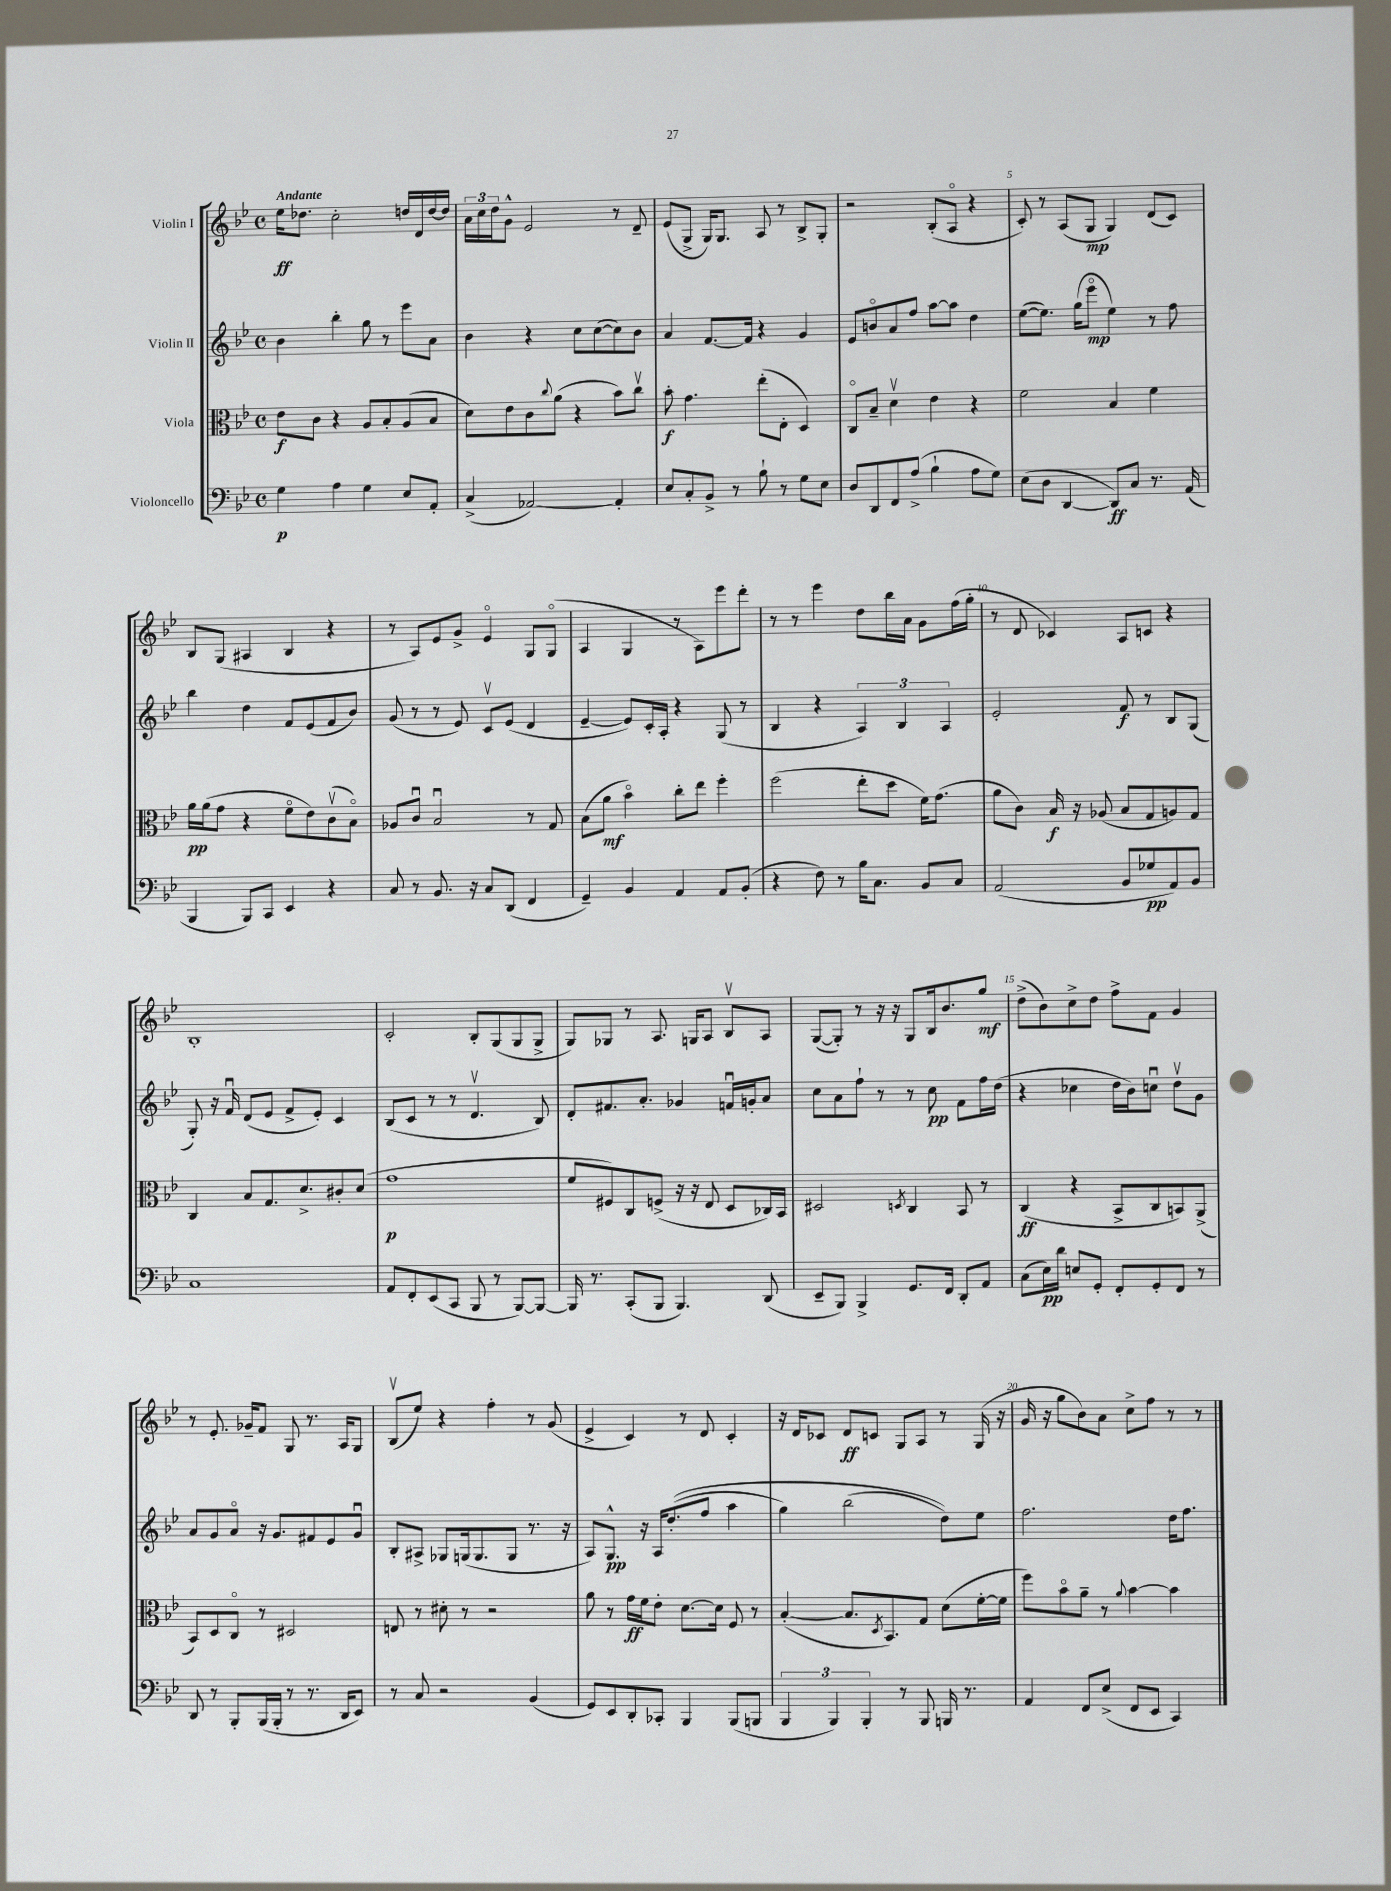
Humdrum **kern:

**kern	**dynam	**kern	**dynam	**kern	**dynam	**kern	**dynam
*part4	*part4	*part3	*part3	*part2	*part2	*part1	*part1
*staff4	*staff4	*staff3	*staff3	*staff2	*staff2	*staff1	*staff1
*I"Violoncello	*	*I"Viola	*	*I"Violin II	*	*I"Violin I	*
*clefF4	*	*clefC3	*	*clefG2	*	*clefG2	*
*k[b-e-]	*	*k[b-e-]	*	*k[b-e-]	*	*k[b-e-]	*
*M4/4	*	*M4/4	*	*M4/4	*	*M4/4	*
*met(c)	*	*met(c)	*	*met(c)	*	*met(c)	*
=1	=1	=1	=1	=1	=1	=1	=1
!	!	!	!	!	!	!LO:TX:a:B:t=Andante	!
4G\	p	8e-\L	f	4b-\	.	16ee-\KL	ff
.	.	.	.	.	.	8.dd-X\J	.
.	.	8c\J	.	.	.	.	.
4A\	.	4r	.	4bb-'\	.	2cc'\	.
4G\	.	8A/L	.	8gg\	.	.	.
.	.	8B-'/	.	8r	.	.	.
8E-/L	.	(8A/	.	8eee-\L	.	16ddn/LL	.
.	.	.	.	.	.	16d/	.
8AA'/J	.	8B-/J	.	8a\J	.	[16dd/	.
.	.	.	.	.	.	16dd/JJ]	.
=2	=2	=2	=2	=2	=2	=2	=2
(4C^/	.	8d\L)	.	4b-\	.	24a\LL	.
.	.	.	.	.	.	24cc\	.
.	.	.	.	.	.	24dd\J	.
.	.	8e-\	.	.	.	8g^^\J	.
[2AA-X/)	.	8c\	.	4r	.	2e-/	.
.	.	8qqcc/	.	.	.	.	.
.	.	(8a\J	.	.	.	.	.
.	.	4r	.	8cc\L	.	.	.
.	.	.	.	([8cc\	.	.	.
4AA-'/]	.	8b-\L)	.	8cc\])	.	8r	.
.	.	8ccv\J	.	8b-\J	.	8d~/	.
=3	=3	=3	=3	=3	=3	=3	=3
8E-/L	.	8b-'\	f	4a/	.	(8e-/L	.
8C'/	.	4.g\	.	.	.	8G^/J	.
8BB-^/J	.	.	.	[8.f/L	.	16G/KL)	.
.	.	.	.	.	.	8.G/J	.
8r	.	.	.	.	.	.	.
.	.	.	.	16f/Jk]	.	.	.
8B-`\	.	(8ee-'\L	.	4r	.	8A/	.
8r	.	8E-'\J	.	.	.	8r	.
8G\L	.	4D/)	.	4g/	.	8B-^/L	.
8E-\J	.	.	.	.	.	8G'/J	.
=4	=4	=4	=4	=4	=4	=4	=4
8D/L	.	8C/L	.	8e-/L	.	2r	.
8DD/	.	8B-~/J	.	8bn/	.	.	.
8FF/	.	4dv\	.	8a/	.	.	.
(8A^/J	.	.	.	8ff/J	.	.	.
4B-`\	.	4e-\	.	[8aa\L	.	(8B-'/L	.
.	.	.	.	8aa\J]	.	8A/J	.
8A\L	.	4r	.	4dd\	.	4r	.
8G\J)	.	.	.	.	.	.	.
=5	=5	=5	=5	=5	=5	=5	=5
(8E-\L	.	2f\	.	([8ee-\L	.	8c'/)	.
8D\J	.	.	.	8.ee-\J])	.	8r	.
[4DD/	.	.	.	.	.	(8A/L	.
.	.	.	.	(16gg\KL	.	.	.
.	.	.	.	8eee-\J	mp	8G/J	mp
8DD/L])	ff	4B-/	.	4ee-\)	.	4G/)	.
8C/J	.	.	.	.	.	.	.
8.r	.	4f\	.	8r	.	(8d/L	.
.	.	.	.	8ff\	.	8c/J)	.
(16AA/	.	.	.	.	.	.	.
!!LO:LB:g=z
=6	=6	=6	=6	=6	=6	=6	=6
4BBB-/	.	16a\LL	pp	4bb-\	.	8B-/L	.
.	.	(16a\J	.	.	.	.	.
.	.	8g\J	.	.	.	(8G/J	.
8BBB-/L)	.	4r	.	4dd\	.	4A#X/	.
8CC/J	.	.	.	.	.	.	.
4EE-/	.	8f\L	.	8f/L	.	4B-/	.
.	.	8e-\)	.	(8e-/	.	.	.
4r	.	(8cv\	.	8f/	.	4r	.
.	.	8B-\J)	.	8b-/J)	.	.	.
=7	=7	=7	=7	=7	=7	=7	=7
8C/	.	8A-X/L	.	(8g/	.	8r	.
8r	.	8cu/J	.	8r	.	8A/L)	.
8.BB-/	.	2B-u/	.	8r	.	8e-/	.
.	.	.	.	8e-/)	.	8g^/J	.
16r	.	.	.	.	.	.	.
8C/L	.	.	.	8cv/L	.	4e-/	.
(8DD/J	.	.	.	(8e-/J	.	.	.
4FF/	.	8r	.	4d/	.	8G/L	.
.	.	8G/	.	.	.	(8G/J	.
=8	=8	=8	=8	=8	=8	=8	=8
4GG~/)	.	(8B-\L	.	[4e-~/	.	4A/	.
.	.	8a\J	mf	.	.	.	.
4BB-/	.	4b-\)	.	8e-/L])	.	4G/	.
.	.	.	.	16c'/L	.	.	.
.	.	.	.	16A'/JJ	.	.	.
4AA/	.	8cc'\L	.	4r	.	8r	.
.	.	8ee-\J	.	.	.	8A\L)	.
8AA/L	.	4ff'\	.	(8G/	.	8eee-\	.
(8BB-'/J	.	.	.	8r	.	8ddd'\J	.
=9	=9	=9	=9	=9	=9	=9	=9
4r	.	(2ff\	.	4B-/	.	8r	.
.	.	.	.	.	.	8r	.
8F\)	.	.	.	4r	.	4eee-\	.
8r	.	.	.	.	.	.	.
16B-\KL	.	8ee-'\L	.	6A/)	.	8dd\L	.
8.C\J	.	.	.	.	.	.	.
.	.	8dd\J	.	.	.	16bb-\L	.
.	.	.	.	6B-/	.	.	.
.	.	.	.	.	.	16a\JJ	.
8BB-/L	.	16f\KL)	.	.	.	8g\L	.
.	.	(8.g\J	.	.	.	.	.
.	.	.	.	6A/	.	.	.
8C/J	.	.	.	.	.	(16ff\L	.
.	.	.	.	.	.	16gg'\JJ	.
=10	=10	=10	=10	=10	=10	=10	=10
(2AA/	.	8a\L	.	2e-'/	.	8r	.
.	.	8c\J)	.	.	.	8d/	.
.	.	16B-/	f	.	.	4c-X/)	.
.	.	16r	.	.	.	.	.
.	.	(8A-X/	.	.	.	.	.
8BB-/L	.	8B-/L	.	8f/	f	8A/L	.
8G-X/	pp	8G/	.	8r	.	8cn/J	.
8AA/)	.	8An/)	.	8B-/L	.	4r	.
8BB-/J	.	8G/J	.	(8G/J	.	.	.
!!LO:LB:g=z
=11	=11	=11	=11	=11	=11	=11	=11
1C	.	4C/	.	8G'/)	.	1B-'	.
.	.	.	.	16r	.	.	.
.	.	.	.	16fu/	.	.	.
.	.	8B-/L	.	(8d/L	.	.	.
.	.	8.G/	.	8e-/J	.	.	.
.	.	.	.	8f^/L	.	.	.
.	.	8.d^/	.	.	.	.	.
.	.	.	.	8e-'/J)	.	.	.
.	.	8c#X'/	.	4c/	.	.	.
.	.	(8d/J	.	.	.	.	.
=12	=12	=12	=12	=12	=12	=12	=12
8AA/L	.	1g	p	(8B-/L	.	2c'/	.
8FF'/	.	.	.	8c/J	.	.	.
(8EE-/	.	.	.	8r	.	.	.
8CC/J	.	.	.	8r	.	.	.
8BBB-/	.	.	.	4.dv/	.	8B-'/L	.
8r	.	.	.	.	.	(8G/	.
[8BBB-/L)	.	.	.	.	.	8G/	.
8BBB-/J_	.	.	.	8B-/)	.	8G^/J	.
=13	=13	=13	=13	=13	=13	=13	=13
16BBB-/]	.	8f/L	.	8d'/L	.	8G/L)	.
8.r	.	.	.	.	.	.	.
.	.	8F#X/)	.	8.f#X/	.	8G-X/J	.
(8CC'/L	.	8C/	.	.	.	8r	.
.	.	.	.	8.a'/J	.	.	.
8BBB-/J	.	(8Fn^/J	.	.	.	8.A/	.
4.BBB-/)	.	16r	.	4g-X/	.	.	.
.	.	16r	.	.	.	16Gn/KL	.
.	.	8E-/	.	.	.	8A/J	.
.	.	8D/L	.	16fnu/LL	.	8B-v/L	.
.	.	.	.	16gn'/J	.	.	.
(8DD/	.	16C-X/L)	.	8a/J	.	8A/J	.
.	.	16BB-/JJ	.	.	.	.	.
=14	=14	=14	=14	=14	=14	=14	=14
8EE-~/L	.	2D#X/	.	8cc\L	.	([8G/L	.
8BBB-/J)	.	.	.	8a\	.	8G'/J])	.
4BBB-^/	.	.	.	8ff`\J	.	8r	.
.	.	.	.	8r	.	16r	.
.	.	.	.	.	.	16r	.
.	.	8qDn/	.	.	.	.	.
8.GG/L	.	4C/	.	8r	.	8G/L	.
.	.	.	.	8cc\	pp	16B-/k	.
16FF/Jk	.	.	.	.	.	8.b-/	.
8DD'/L	.	8BB-/	.	8f\L	.	.	.
8AA/J	.	8r	.	16ff\L	.	8gg/J	mf
.	.	.	.	(16dd\JJ	.	.	.
=15	=15	=15	=15	=15	=15	=15	=15
(8C\L	.	(4C/	ff	4r	.	(8dd^\L	.
16E-\L)	pp	.	.	.	.	8b-\)	.
16d\JJ	.	.	.	.	.	.	.
8En/L	.	4r	.	4cc-X\	.	8cc^\	.
8GG'/J	.	.	.	.	.	8dd\J	.
8FF'/L	.	8BB-^/L	.	16dd\LL	.	8ff^\L	.
.	.	.	.	16b-\J)	.	.	.
8GG'/	.	8C/	.	8ccnu\J	.	8f\J	.
8FF/J	.	8BBn/)	.	8ddv\L	.	4g/	.
8r	.	(8AA^/J	.	8g\J	.	.	.
!!LO:LB:g=z
=16	=16	=16	=16	=16	=16	=16	=16
8DD/	.	8BB-/L)	.	8a/L	.	8r	.
8r	.	8D/	.	8g/	.	8.e-'/	.
8BBB-'/L	.	8C/J	.	8a/J	.	.	.
.	.	.	.	.	.	16g-X~/KL	.
(16BBB-/L	.	8r	.	16r	.	8f/J	.
16BBB-'/JJ	.	.	.	8.g/L	.	.	.
8r	.	2D#X/	.	.	.	8G/	.
8.r	.	.	.	8f#X/	.	8.r	.
.	.	.	.	8e-/	.	.	.
16DD/KL	.	.	.	.	.	16A/KL	.
8EE-/J)	.	.	.	8gu/J	.	8G/J	.
=17	=17	=17	=17	=17	=17	=17	=17
8r	.	8En/	.	8B-'/L	.	(8B-v/L	.
8C/	.	8r	.	8A#X^/J	.	8ee-/J)	.
2r	.	8d#X'\	.	8G-X/L	.	4r	.
.	.	8r	.	(16Gn/k	.	.	.
.	.	.	.	8.G/	.	.	.
.	.	2r	.	.	.	4ff'\	.
.	.	.	.	8G/J	.	.	.
(4BB-/	.	.	.	8.r	.	8r	.
.	.	.	.	.	.	(8g/	.
.	.	.	.	16r	.	.	.
=18	=18	=18	=18	=18	=18	=18	=18
8GG/L)	.	8a\	.	8A/L)	.	4e-^/	.
8EE-/	.	8r	.	8.G^^/J	pp	.	.
8DD'/	.	16g\LL	ff	.	.	4c/)	.
.	.	16f\J	.	16r	.	.	.
8CC-X'/J	.	8e-'\J	.	16A/KL	.	.	.
.	.	.	.	((8.dd'/	.	.	.
4BBB-/	.	[8.d\L	.	.	.	8r	.
.	.	.	.	8ff/J	.	8d/	.
.	.	16d\Jk]	.	.	.	.	.
(8BBB-/L	.	8F/	.	4aa\	.	4c'/	.
8BBBn/J	.	8r	.	.	.	.	.
=19	=19	=19	=19	=19	=19	=19	=19
6BBB-/	.	([4B-'/	.	4gg\)	.	16r	.
.	.	.	.	.	.	16d/KL	.
.	.	.	.	.	.	8c-X/J	.
6BBB-/)	.	.	.	.	.	.	.
.	.	8.B-/L]	.	(2bb-\	.	8d/L	ff
6BBB-'/	.	.	.	.	.	.	.
.	.	.	.	.	.	8cn/J	.
.	.	8qD/	.	.	.	.	.
.	.	8.BB-/)	.	.	.	.	.
8r	.	.	.	.	.	8G/L	.
8BBB-/	.	8G/J	.	.	.	8A/J	.
16BBBn/	.	(8d\L	.	8dd\L))	.	8r	.
8.r	.	.	.	.	.	.	.
.	.	[16f'\L	.	8ee-\J	.	(16G/	.
.	.	16f\JJ]	.	.	.	16r	.
=20	=20	=20	=20	=20	=20	=20	=20
4AA/	.	8ff\L)	.	2.ff\	.	16g/	.
.	.	.	.	.	.	16r	.
.	.	8b-\	.	.	.	8gg\L	.
8FF/L	.	8a~\J	.	.	.	8b-\)	.
(8E-^/J	.	8r	.	.	.	8a\J	.
.	.	8qqa/	.	.	.	.	.
8FF/L	.	[4b-\	.	.	.	8cc^\L	.
8EE-/J	.	.	.	.	.	8ff\J	.
4CC/)	.	4b-\]	.	16dd\KL	.	8r	.
.	.	.	.	8.ff\J	.	.	.
.	.	.	.	.	.	8r	.
==	==	==	==	==	==	==	==
*-	*-	*-	*-	*-	*-	*-	*-
